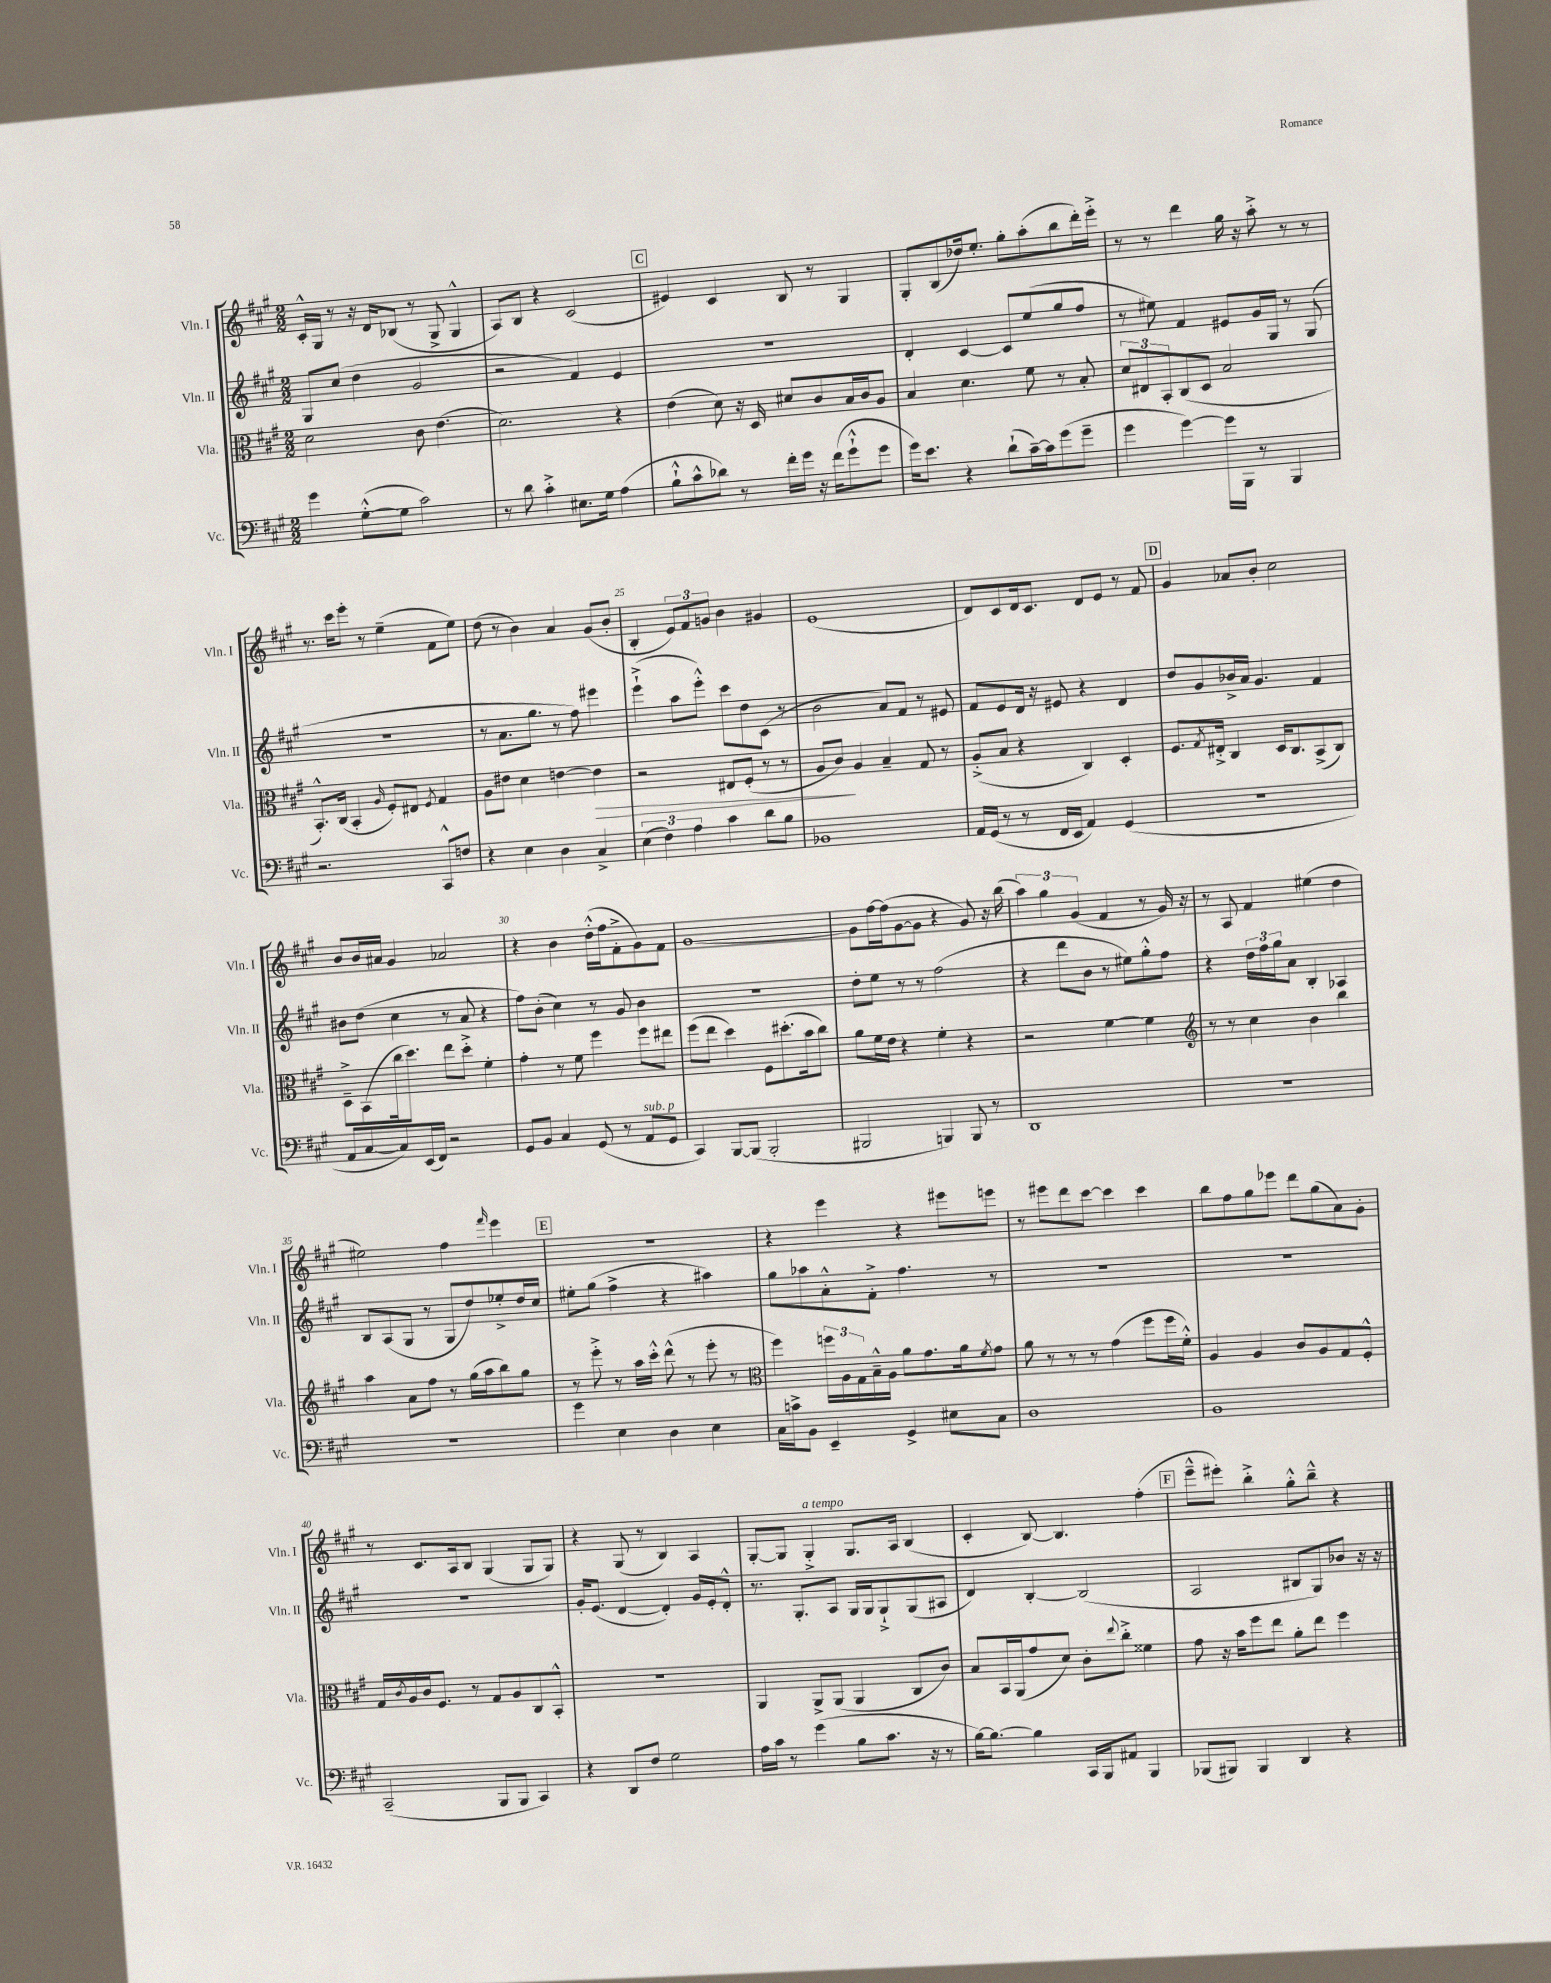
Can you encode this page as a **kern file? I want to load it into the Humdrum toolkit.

**kern	**kern	**dynam	**kern	**kern
*part4	*part3	*part3	*part2	*part1
*staff4	*staff3	*staff3	*staff2	*staff1
*I"Vc.	*I"Vla.	*	*I"Vln. II	*I"Vln. I
*I'Vc.	*I'Vla.	*	*I'Vln. II	*I'Vln. I
*clefF4	*clefC3	*	*clefG2	*clefG2
*k[f#c#g#]	*k[f#c#g#]	*	*k[f#c#g#]	*k[f#c#g#]
*M2/2	*M2/2	*	*M2/2	*M2/2
=18	=18	=18	=18	=18
4g#\	2d\	.	8G#/L	16c#'^^/LL
.	.	.	.	16G#/JJ
.	.	.	(8cc#/J	8r
([8G#'^^\L	.	.	4dd\	16r
.	.	.	.	16d/KL
8G#\J]	.	.	.	(8B-X/J
2c#\)	8c#\	.	2g#/	8r
.	(4.e\	.	.	8G#^/
.	.	.	.	4G#^^/
=19	=19	=19	=19	=19
8r	2.d\)	.	2r	8A/L)
8d\	.	.	.	8B/J
4c#'^\	.	.	.	4r
8.E#X\L	.	.	4f#/)	(2c#/
16G#\Jk	.	.	.	.
(4A\	4r	.	4e/	.
!!LO:REH:place=s1:t=C
=20	=20	=20	=20	=20
8B`^^\L	(4e\	.	1r	4e#X/)
8c#^^\	.	.	.	.
8d-X\J)	8d\)	.	.	4c#/
8r	16r	.	.	.
.	16D/	.	.	.
16f#'\LL	8d#X/L	.	.	8B/
16g#\JJ	.	.	.	.
16r	8c#/	.	.	8r
(16f#\KL	.	.	.	.
8g#`^^\	16B/L	.	.	4G#/
.	16c#/J	.	.	.
8g#\J	8A/J	.	.	.
=21	=21	=21	=21	=21
16g#\KL)	4B/	.	4d'/	8G#'/L
8.e\J	.	.	.	.
.	.	.	.	(8B/
4r	4.d\	.	[4c#/	16dd-X/k)
.	.	.	.	8.ee'/J
(8d`\L	.	.	8c#/L]	8gg#'\L
[16c#~\L)	8f#\	.	(8ee/	(8aa'\
16c#\J]	.	.	.	.
(8g#\	8r	.	8gg#/	8bb\
8g#~\J	8B'/	.	8ff#/J	16ddd'\L)
.	.	.	.	16eee'^\JJ
=22	=22	=22	=22	=22
4g#\	12d/L	.	8r	8r
.	12E#X/	.	.	.
.	.	.	8ee#X\)	8r
.	12BB'/	.	.	.
[4g#\)	(8C#/	.	4f#/	4ddd\
.	8D/J	.	.	.
16g#\LL]	2B/	.	8e#X/L	16gg#\
16BBB\JJ	.	.	.	16r
8r	.	.	16g#/L	8aa'^\
.	.	.	16G#/JJ	.
4BBB/	.	.	8r	8r
.	.	.	(8G#/	8r
!!LO:LB:g=z
=23	=23	=23	=23	=23
2.r	8.BB'^^/L)	.	1r	8.r
.	(16C#/Jk	.	.	16ccc#\KL
.	4BB'/	.	.	8eee'\J
.	.	.	.	8r
.	16qqA/	.	.	.
.	8F#'/L)	.	.	(4ee~\
.	8E#X/J	.	.	.
.	8qF#/	.	.	.
8CC#^^/L	4G#/	.	.	8f#\L
8Fn/J	.	.	.	8ee\J)
=24	=24	=24	=24	=24
4r	8A\L	.	8r	(8dd\
.	8e#X\J	.	8.a\L	8r
4E\	4d\	.	.	4b\)
.	.	.	8.gg#\J	.
4D\	[4en\	.	8r	4a/
.	.	.	8ff#\)	.
!	!	!LO:HP:b	!	!
4C#^/	4e\]	>	4eee#X\	(8g#/L
.	.	.	.	8b'/J
=25	=25	=25	=25	=25
(6E\	2r	.	(4eee`^\	4B'/
6F#\)	.	.	.	.
.	.	.	8aa\L	12e/L)
6A\	.	.	.	12f#/
.	.	.	8eee'^^\J)	.
.	.	.	.	12gn/J
4c#\	8E#X/L	.	8ccc#\L	4b\
.	(8F#'/J	.	8dd\	.
8d\L	8r	.	(8c#\J	4g#X/
8B\J	8r	.	8r	.
=26	=26	=26	=26	=26
1BB-X	8A/L	.	2b\	(1e
.	8c#/J)	.	.	.
.	4A/	]	.	.
.	4B~/	.	8a/L)	.
.	.	.	8f#/J	.
.	8G#/	.	8r	.
.	8r	.	8e#X/	.
=27	=27	=27	=27	=27
16AA/LL	(8A'^/L	.	8f#/L	8d/L)
(16GG#/JJ	.	.	.	.
8r	8B/J	.	8e/	8c#/
8r	4r	.	16d/Jk	16d/k
.	.	.	16r	8.c#/J
16FF#/LL	.	.	8e#X/	.
16EE/JJ	.	.	.	.
4AA/)	4C#/)	.	4r	8d/L
.	.	.	.	8e/J
(4GG#/	4D'/	.	4d/	8r
.	.	.	.	8f#/
!!LO:REH:place=s1:t=D
=28	=28	=28	=28	=28
1r	8.F#/L	.	8dd/L	4g#/
.	.	.	8g#/	.
.	8qG#/	.	.	.
.	16E#X'^/Jk	.	.	.
.	4C#/	.	16b-X^/L	8a-X/L
.	.	.	16a/JJ	.
.	.	.	4.g#/	8b'/J
.	16D/KL	.	.	2cc#\
.	8.C#/	.	.	.
.	(8BB^/	.	4f#/	.
.	8C#/J)	.	.	.
!!LO:LB:g=z
=29	=29	=29	=29	=29
8AA/L	8D~^\L	.	8b#X\L	8b/L
[8C#/	(8BB\	.	(8dd\J	16b/L
.	.	.	.	16a#X/JJ
8C#/])	16cc#\k	.	4cc#\	4g#/
.	8.dd\J)	.	.	.
(16EE/L	.	.	.	.
16FF#/JJ)	.	.	.	.
2r	8ee\L	.	8r	2a-X/
.	8dd'^\J	.	8a/	.
.	4f#'\	.	4r	.
=30	=30	=30	=30	=30
8GG#/L	4g#'\	.	8ff#\L)	4r
8BB/J	.	.	(8b'\J	.
4C#/	8r	.	4cc#\)	4b\
.	8f#\	.	.	.
(8GG#/	4ff#\	.	8r	(16dd'^^\LL
.	.	.	.	16ff#\J
8r	.	.	8g#/	8f#'^\
!LO:TX:a:i:t=sub. p	!	!	!	!
8AA/L	8ff#\L	.	4b\	8g#\)
8GG#/J	8ee#X\J	.	.	8f#\J
=31	=31	=31	=31	=31
4CC#/)	(8ff#\L	.	1r	[1g#
.	8ee\J	.	.	.
[8BBB/L	4dd\)	.	.	.
(8BBB/J]	.	.	.	.
2BBB'/	8F#\L	.	.	.
.	(8.dd#X'\	.	.	.
.	16b\k	.	.	.
.	8cc#\J)	.	.	.
=32	=32	=32	=32	=32
2BBB#X/	8a\L	.	8dd'\L	8g#\L]
.	16f#\L	.	8ee\J	[16ff#\L
.	16e\JJ	.	.	(16ff#\J]
.	4r	.	8r	[8g#\
.	.	.	8r	8g#\J]
4BBBn/)	4f#'\	.	(2ff#\	4r
8BBB/	4r	.	.	8g#/)
8r	.	.	.	16r
.	.	.	.	(16bb\
=33	=33	=33	=33	=33
1DD	2r	.	4r	6aa\)
.	.	.	.	6gg#\
.	.	.	8ddd\L	.
.	.	.	.	(6g#/
.	.	.	8b\J	.
.	[4f#\	.	8r	4f#/
.	.	.	8ee#X\L)	.
.	4f#\]	.	8gg#'^^\	8r
.	.	.	8ff#\J	16g#/)
.	.	.	.	16r
=34	=34	=34	=34	=34
*	*clefG2	*	*	*
1r	8r	.	4r	8r
.	8r	.	.	8A/
.	4cc#\	.	24dd\LL	4f#/
.	.	.	24ff#\	.
.	.	.	24gg#\J	.
.	.	.	8a\J	.
.	4b\	.	4B'/	(4ee#X\
.	4bb\	.	4A-X/	4dd\
!!LO:LB:g=z
=35	=35	=35	=35	=35
1r	4aa\	.	8B/L	2ee#X\)
.	.	.	(8A/	.
.	8a\L	.	8G#/J	.
.	8ff#\J	.	8r	.
.	8r	.	8G#/L	4ff#\
.	(16gg#\LL	.	8dd/)	.
.	16aa\J	.	.	.
.	.	.	.	16qqfff#/
.	8bb\)	.	8ee-X'^/	4eee\
.	8gg#\J	.	16dd/L	.
.	.	.	16cc#/JJ	.
!!LO:REH:place=s1:t=E
=36	=36	=36	=36	=36
4g#\	8r	.	8ee#X'\L	1r
.	8eee'^\	.	(8gg#\J	.
4E\	8r	.	4ff#^\	.
.	16aa\LL	.	.	.
.	16ccc#'^^\JJ	.	.	.
4D\	(8ddd^^\	.	4r	.
.	8r	.	.	.
4E\	8eee'\	.	4aa#X\)	.
.	8r	.	.	.
=37	=37	=37	=37	=37
*	*clefC3	*	*	*
16C#\LL	4ff#\)	.	8gg#\L	4r
16cn^\J	.	.	.	.
8BB\J	.	.	8aa-X\	.
4EE~/	24ffn\LL	.	8a'^^\	4eee\
.	24A\	.	.	.
.	24G#\	.	.	.
.	16B~^^\	.	8f#'^\J	.
.	16A\JJ	.	.	.
4GG#^/	8a\L	.	4.ff#\	4r
.	8.g#\	.	.	.
8E#X\L	.	.	.	8eee#X\L
.	16a\k	.	.	.
.	8qf#/	.	.	.
8C#\J	8g#\J	.	8r	8eeen\J
=38	=38	=38	=38	=38
1D	8a\	.	1r	8r
.	8r	.	.	8eee#X\L
.	8r	.	.	8ddd\
.	8r	.	.	[8ccc#\J
.	(4g#\	.	.	4ccc#\]
.	8ff#\L	.	.	4ccc#\
.	16ff#\L	.	.	.
.	16f#'^^\JJ)	.	.	.
=39	=39	=39	=39	=39
1BB	4A/	.	1r	8bb\L
.	.	.	.	8ff#\
.	4A/	.	.	8gg#\
.	.	.	.	8eee-X\J
.	8c#/L	.	.	8ddd\L
.	8A/	.	.	(8gg#\
.	8G#/	.	.	8a\)
.	8F#'^^/J	.	.	8g#'\J
!!LO:LB:g=z
=40	=40	=40	=40	=40
(2CC#~/	16G#/LL	.	1r	8r
.	8qc#/	.	.	.
.	16A/	.	.	.
.	16c#/J	.	.	8.c#/L
.	8.F#/J	.	.	.
.	.	.	.	16A/k
.	8r	.	.	8B/J
8BBB/L	8G#/L	.	.	(4G#/
8BBB/J	8A/	.	.	.
4CC#/)	8C#/	.	.	8G#/L
.	8BB'^^/J	.	.	8G#/J)
=41	=41	=41	=41	=41
4r	1r	.	16g#'/KL	4r
.	.	.	(8.e/J	.
8DD/L	.	.	[4d/	(8G#/
8F#/J	.	.	.	8r
2G#\	.	.	4d'/])	4B/)
.	.	.	16g#/LL	4A/
.	.	.	16e'/J	.
.	.	.	8d'^^/J	.
=42	=42	=42	=42	=42
16A\LL	4AA/	.	8.r	[8G#'/L
16c#\JJ	.	.	.	.
8r	.	.	.	8G#/J]
.	.	.	8.G#'/L	.
!	!	!	!	!LO:TX:a:i:t=a tempo
(4g#\	8AA^/L	.	.	4G#'^/
.	(8AA/J	.	8A/J	.
8B\L	4AA/	.	16G#/LL	8.G#/L
.	.	.	16G#/J	.
8.c#\J	.	.	8G#`^/	.
.	.	.	.	16A/Jk
.	8C#/L	.	(8G#/	(4B/
16r	.	.	.	.
8r	8c#/J)	.	8A#X/J	.
=43	=43	=43	=43	=43
[16B\KL)	8B/L	.	4d/)	4c#'/
8.B\J_	.	.	.	.
.	16BB/L	.	.	.
.	(16AA/J	.	.	.
4B\]	8g#/	.	[4B'/	[8B/)
.	8d/J)	.	.	4.B/]
16CC#/LL	8c#'\L	.	(2B/]	.
16BBB/J	.	.	.	.
.	8qqee/	.	.	.
8AA#X/J	8cc#'^\J	.	.	.
4BBB/	4f##X\	.	.	(4ff#'\
!!LO:REH:place=s1:t=F
=44	=44	=44	=44	=44
(8BBB-X/L	8g#\	.	2A/	8eee~^^\L
8BBB#X/J)	16r	.	.	8eee#X'\J)
.	16b\KL	.	.	.
4BBB#/	8ff#\	.	.	4bb'^\
.	8ee\J	.	.	.
4DD/	8a'\L	.	8B#X/L	8gg#'^^\L
.	8ee\J	.	8G#/)	8bb~^^\J
4r	4ff#\	.	8b-X/J	4r
.	.	.	16r	.
.	.	.	16r	.
==	==	==	==	==
*-	*-	*-	*-	*-
